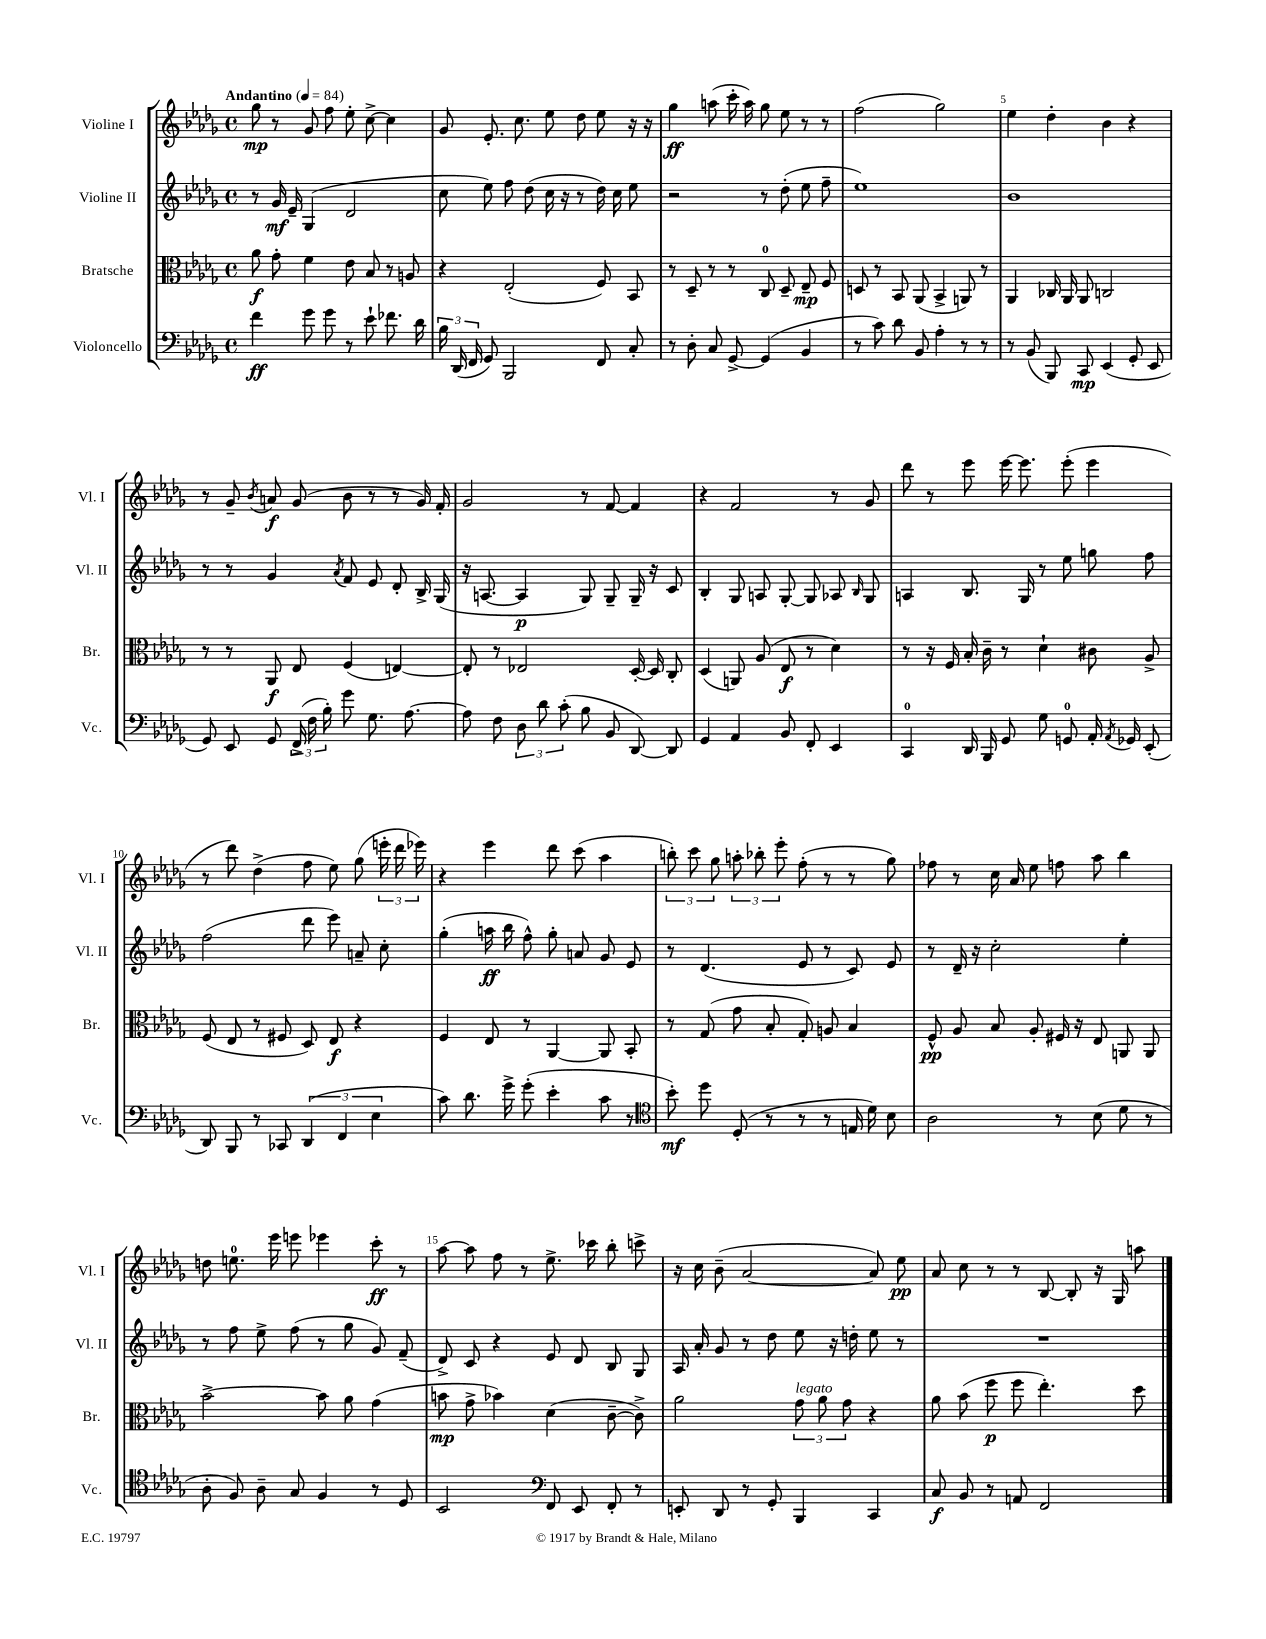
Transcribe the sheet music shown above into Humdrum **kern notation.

**kern	**kern	**kern	**kern
*staff4	*staff3	*staff2	*staff1
*clefF4	*clefC3	*clefG2	*clefG2
*k[b-e-a-d-g-]	*k[b-e-a-d-g-]	*k[b-e-a-d-g-]	*k[b-e-a-d-g-]
*M4/4	*M4/4	*M4/4	*M4/4
*met(c)	*met(c)	*met(c)	*met(c)
*MM84	*MM84	*MM84	*MM84
4f\	8a-\	8r	8gg-\
.	8g-'\	16g-/	8r
.	.	16e-~/	.
8g-\	4f\	(4G-/	8g-/
8g-\	.	.	8ff\
8r	8e-\	2d-/	8ee-'\
8e-`\	8B-/	.	[8cc^\
8.f-\	8r	.	4cc\]
.	8A/	.	.
16d-\	.	.	.
=	=	=	=
24B-\	4r	8cc\	8g-/
(24DD-/	.	.	.
24FF/	.	.	.
8GG-/)	.	8ee-\)	8.e-'/
2BBB-/	(2E-'/	8ff\	.
.	.	.	8.cc\
.	.	(8dd-\	.
.	.	16cc\	8ee-\
.	.	16r	.
.	.	8r	8dd-\
8FF/	8F/)	16dd-\)	8ee-\
.	.	16cc\	.
8C'/	8BB-/	8ee-\	16r
.	.	.	16r
=	=	=	=
8r	8r	2r	4gg-\
8D-'\	8D-~/	.	.
8C/	8r	.	(8aa\
[8GG-^/	8r	.	16ccc'\
.	.	.	16aa\)
(4GG-/]	8C/	8r	8gg-\
.	8D-~/	(8dd-'\	8ee-\
4BB-/	8E-~/	8ee-\	8r
.	8F/	8ff~\	8r
=	=	=	=
8r	8D/	1ee-)	(2ff\
8c\)	8r	.	.
8d-\	8BB-/	.	.
8BB-/	(8AA-/	.	.
4A-'\	4BB-^/	.	2gg-\)
8r	8AA/)	.	.
8r	8r	.	.
=	=	=	=
8r	4AA-/	1b-	4ee-\
(8BB-/	.	.	.
8BBB-/)	16C-/	.	4dd-'\
.	16AA-/	.	.
8CC/	8AA-/	.	.
(4EE-/	2C/	.	4b-\
8GG-'/	.	.	4r
8EE-/	.	.	.
=	=	=	=
8GG-/)	8r	8r	8r
8EE-/	8r	8r	8g-~/
.	.	.	8qb-/
8GG-/	8AA-/	4g-/	8a/
(24FF^/	8E-/	.	(8g-/
24F\	.	.	.
24B-'\)	.	.	.
.	.	8qa-/	.
8g-\	(4F/	8f/	8b-\
8.G-\	.	8e-/	8r
.	[4E/)	8d-'/	8r
[8.A-\	.	.	.
.	.	16B-^/	16g-/)
.	.	(16G-/	16f'/
=	=	=	=
8A-\]	8E'/]	16r	2g-/
.	.	[8.A/	.
8F\	8r	.	.
12D-\	2E-/	4A/]	.
12d-\	.	.	.
(12c'\	.	.	.
8B-\	.	8G-/)	8r
8BB-/	.	8G-~/	[8f/
[8DD-/)	[16D-'/	16G-~/	4f/]
.	16D-/]	16r	.
8DD-/]	8C'/	8c/	.
=	=	=	=
4GG-/	(4D-/	4B-'/	4r
4AA-/	8AA/)	8G-/	2f/
.	(8A-/	8A/	.
8BB-/	8E-/	[8G-'/	.
8FF'/	8r	8G-/]	.
4EE-/	4d-\)	8A-/	8r
.	.	16qqB-/	.
.	.	8G-/	8g-/
=	=	=	=
4CC/	8r	4A/	8ddd-\
.	16r	.	8r
.	16F/	.	.
16DD-/	16B-'/	8.B-/	8eee-\
16BBB-/	16c~\	.	.
8GG-/	8r	.	[16eee-\
.	.	16G-/	8.eee-\]
8G-\	4d-`\	8r	.
8GG/	.	8ee-\	(8eee-'\
16AA-'/	8c#\	8gg\	4eee-\
8qAA-/	.	.	.
16GG-/	.	.	.
(8EE-'/	8A-^/	8ff\	.
=	=	=	=
8DD-/)	(8F/	(2ff\	8r
8BBB-/	8E-/	.	8ddd-\)
8r	8r	.	(4dd-^\
8CC-/	8F#/	.	.
(6DD-/	8D-/)	8ddd-\	8ff\
.	8E-/	8eee-\)	8ee-\)
6FF/	.	.	.
.	4r	8a~/	(8gg-\
6E-\	.	.	.
.	.	8cc'\	24eee'\
.	.	.	24ddd-\
.	.	.	24eee-\)
=	=	=	=
8c\)	4F/	(4gg-'\	4r
8.d-\	.	.	.
.	8E-/	16aa\	4eee-\
16g-^\	.	16bb-\	.
(8g-'\	8r	8ff^^\)	.
4e-'\	[4AA-/	8gg-'\	8ddd-\
.	.	8a/	(8ccc\
8c\	8AA-/]	8g-/	4aa-\
8r	8BB-'/	8e-/	.
=	=	=	=
*clefC4	*	*	*
8b-'\)	8r	8r	12bb'\)
.	.	.	12ccc\
8dd-\	(8G-/	(4.d-/	.
.	.	.	12gg-\
(8D-'/	8g-\	.	12aa'\
.	.	.	12bb-'\
8r	8B-'/	.	.
.	.	.	12eee-'\
8r	8G-'/)	8e-/	(8ff'\
8r	8A/	8r	8r
16E/	4B-/	8c/)	8r
16d-\)	.	.	.
8B-\	.	8e-/	8gg-\)
=	=	=	=
2A-\	8F^^/	8r	8ff-\
.	8A-/	16d-~/	8r
.	.	16r	.
.	8B-/	2cc'\	16cc\
.	.	.	16a-/
.	8A-'/	.	8ee-\
8r	16F#/	.	8ff\
.	16r	.	.
(8B-\	8E-/	.	8aa-\
8d-\	8AA/	4ee-'\	4bb-\
8r	8AA/	.	.
=	=	=	=
8A-'\	[2b-^\	8r	8dd\
8F/)	.	8ff\	8.ee\
8A-~\	.	8ee-^\	.
.	.	.	16eee-\
8G-/	.	(8ff\	8eee\
4F/	8b-\]	8r	4eee-\
.	8a-\	8gg-\	.
8r	(4g-\	8g-/)	8ccc'\
8D-/	.	(8f~/	8r
=	=	=	=
2BB-/	8b\	8d-^/)	[8aa-\
.	8g-^\	8c/	8aa-\]
.	4b-\)	4r	8ff\
.	.	.	8r
*clefF4	*	*	*
8FF/	(4d-\	8e-/	8.ee-^\
8EE-/	.	8d-/	.
.	.	.	16ccc-\
8FF'/	[8c~\	8B-/	8bb-'\
8r	8c^\])	8G-/	8ccc^\
=	=	=	=
8EE'/	2a-\	16A-/	16r
.	.	16a-'/	16cc\
8DD-/	.	8g-/	(8b-~\
8r	.	8r	[2a-/
8GG-'/	.	8dd-\	.
4BBB-/	12g-\	8ee-\	.
.	12a-\	.	.
.	.	16r	.
.	12g-\	.	.
.	.	16dd'\	.
4CC/	4r	8ee-\	8a-/])
.	.	8r	8ee-\
=	=	=	=
8C/	8a-\	1r	8a-/
8BB-/	(8b-\	.	8cc\
8r	8ff\	.	8r
8AA/	8ff\	.	8r
2FF/	4.ee-'\)	.	[8B-/
.	.	.	8B-'/]
.	.	.	16r
.	.	.	16G-/
.	8dd-\	.	8aa\
==	==	==	==
*-	*-	*-	*-
